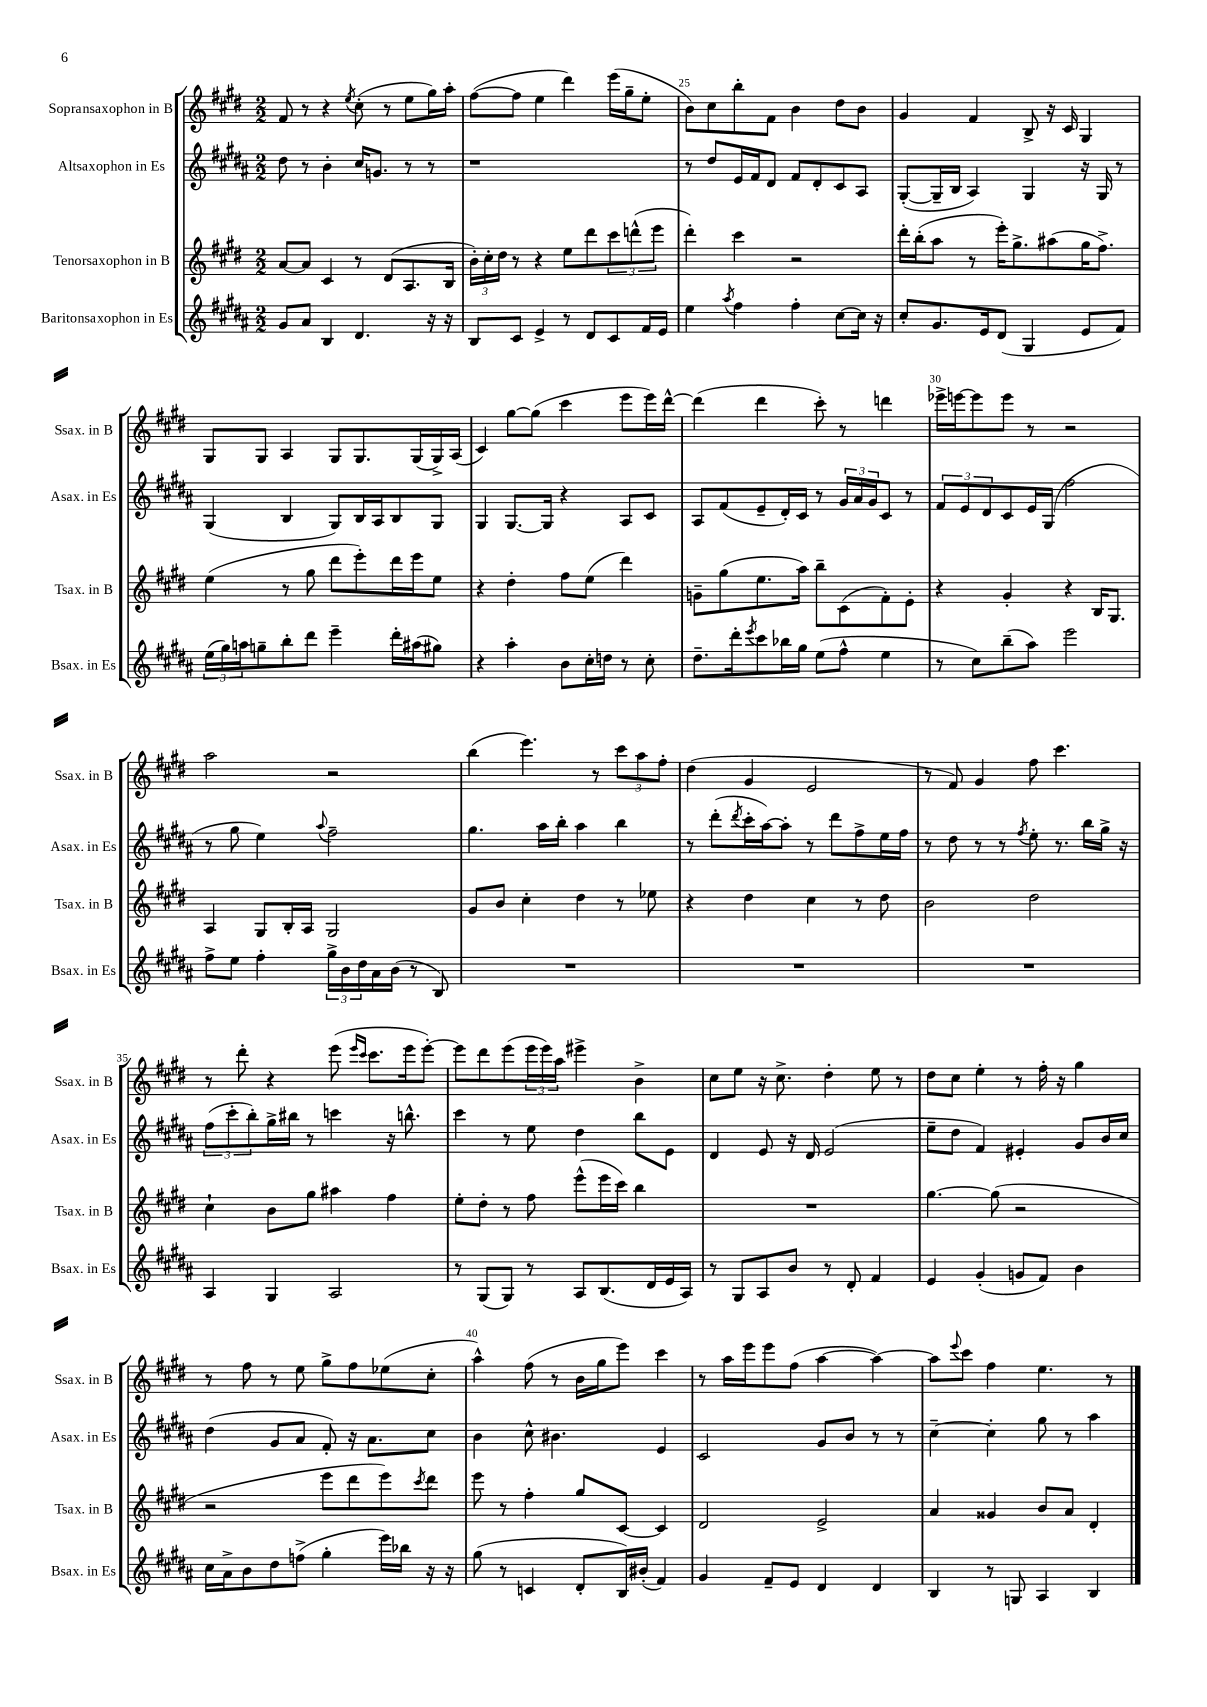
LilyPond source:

<<
\new StaffGroup <<
\new Staff = "s0" \with { instrumentName = "Sopransaxophon in B" shortInstrumentName = "Ssax. in B" } {
    \clef treble \key e \major \numericTimeSignature \time 2/2
    fis'8 r8 r4 \acciaccatura { e''8 } cis''8-.( r8 e''8 gis''16) a''16-. |
    fis''8~( fis''8 e''4 dis'''4) e'''16( gis''16-- e''8-. |
    b'8) cis''8 b''8-. fis'8 b'4 dis''8 b'8 |
    gis'4 fis'4 b8-> r16 cis'16 gis4 |
    gis8 gis8 a4 gis8 gis8. gis16( gis16->) a16( |
    cis'4) gis''8~ gis''8( cis'''4 e'''8 e'''16) dis'''16~-^ |
    dis'''4( dis'''4 cis'''8-.) r8 d'''4 |
    ees'''16-> e'''16~ e'''8 e'''8 r8 r2 |
    a''2 r2 |
    b''4( e'''4.) r8 \tuplet 3/2 { cis'''8 a''8 fis''8-. } |
    dis''4( gis'4 e'2 |
    r8 fis'8) gis'4 fis''8 cis'''4. |
    r8 dis'''8-. r4 e'''8( \grace { e'''16 cis'''16 } cis'''8. e'''16 e'''8~-.) |
    e'''8 dis'''8 e'''8( \tuplet 3/2 { e'''16 e'''16) a''16 } eis'''4-> b'4-> |
    cis''8 e''8 r16 cis''8.-> dis''4-. e''8 r8 |
    dis''8 cis''8 e''4-. r8 fis''16-. r16 gis''4 |
    r8 fis''8 r8 e''8 gis''8-> fis''8 ees''8( cis''8-. |
    a''4-^) fis''8( r8 b'16 gis''16 e'''8) cis'''4 |
    r8 a''16 e'''16 e'''8 fis''8( a''4~ a''4~) |
    a''8 \appoggiatura { e'''8 } cis'''8 fis''4 e''4. r8 \bar "|." |
}
\new Staff = "s1" \with { instrumentName = "Altsaxophon in Es" shortInstrumentName = "Asax. in Es" } {
    \clef treble \key b \major \numericTimeSignature \time 2/2
    dis''8 r8 b'4-. cis''16 g'8. r8 r8 |
    r1 |
    r8 dis''8 e'16 fis'16 dis'8 fis'8 dis'8-. cis'8 ais8 |
    gis8~-.( gis16-- b16 ais4) gis4 r16 gis16 r8 |
    gis4( b4 gis8) b16 ais16 b8 gis8 |
    gis4 gis8.~ gis16 r4 ais8 cis'8 |
    ais8 fis'8( e'8-- dis'16-.) cis'16 r8 \tuplet 3/2 { gis'16 ais'16 gis'16 } cis'8 r8 |
    \tuplet 3/2 { fis'8 e'8 dis'8 } cis'8 e'16 gis16( fis''2 |
    r8 gis''8 e''4) \appoggiatura { ais''8 } fis''2-- |
    gis''4. ais''16 b''16-. ais''4 b''4 |
    r8 dis'''8-.( \acciaccatura { dis'''8 } cis'''16-. ais''16~) ais''8-. r8 dis'''8 fis''8-> e''16 fis''16 |
    r8 dis''8 r8 r8 \acciaccatura { fis''8 } e''8-. r8. b''16 gis''16-> r16 |
    \tuplet 3/2 { fis''8( cis'''8-. b''8-.) } gis''16-> bis''16 r8 c'''4 r16 b''8.-^ |
    cis'''4 r8 e''8 dis''4 b''8 e'8 |
    dis'4 e'8 r16 dis'16 e'2( |
    e''8-- dis''8 fis'4) eis'4-. gis'8 b'16 cis''16 |
    dis''4( gis'8 ais'8 fis'8-.) r16 ais'8. cis''8 |
    b'4 cis''8-^ bis'4. e'4 |
    cis'2 gis'8 b'8 r8 r8 |
    cis''4~-- cis''4-. gis''8 r8 ais''4 \bar "|." |
}
\new Staff = "s2" \with { instrumentName = "Tenorsaxophon in B" shortInstrumentName = "Tsax. in B" } {
    \clef treble \key e \major \numericTimeSignature \time 2/2
    a'8~ a'8 cis'4 r8 dis'8( a8. b16 |
    \tuplet 3/2 { b'16-.) cis''16-. dis''16 } r8 r4 e''8 dis'''8 \tuplet 3/2 { cis'''8 d'''8-^( e'''8 } |
    dis'''4-.) cis'''4 r2 |
    dis'''16-. b''16-.( a''8 r8 e'''16-.) gis''8.-> ais''8( gis''16 fis''8.->) |
    e''4( r8 gis''8 dis'''8 e'''8-.) dis'''16 e'''16 e''8 |
    r4 dis''4-. fis''8 e''8( dis'''4) |
    g'8-- gis''8( e''8. a''16) b''8-- cis'8( fis'8-.) e'8-. |
    r4 gis'4-. r4 b16 gis8. |
    a4 gis8 b16-. a16 gis2 |
    gis'8 b'8 cis''4-. dis''4 r8 ees''8 |
    r4 dis''4 cis''4 r8 dis''8 |
    b'2 dis''2 |
    cis''4-! b'8 gis''8 ais''4 fis''4 |
    e''8-. dis''8-. r8 fis''8 e'''8-^( e'''16 cis'''16) b''4 |
    R1 |
    gis''4.~ gis''8( r2 |
    r2 e'''8 dis'''8 e'''8) \acciaccatura { cis'''8 } dis'''8 |
    e'''8 r8 fis''4-. gis''8 cis'8~ cis'4 |
    dis'2 e'2-> |
    a'4 gisis'4 b'8 a'8 dis'4-. \bar "|." |
}
\new Staff = "s3" \with { instrumentName = "Baritonsaxophon in Es" shortInstrumentName = "Bsax. in Es" } {
    \clef treble \key b \major \numericTimeSignature \time 2/2
    gis'8 ais'8 b4 dis'4. r16 r16 |
    b8 cis'8 e'4-> r8 dis'8 cis'8 fis'16 e'16 |
    e''4 \acciaccatura { ais''8 } fis''4 fis''4-. cis''8~ cis''16 r16 |
    cis''8-. gis'8. e'16 dis'8( gis4 e'8 fis'8) |
    \tuplet 3/2 { e''16( gis''16) a''16 } g''8-- b''8-. dis'''8 e'''4-- dis'''16-. ais''16( gis''8) |
    r4 ais''4-. b'8 cis''16-. d''16 r8 cis''8-. |
    dis''8.-- dis'''16-. \acciaccatura { e'''8 } cis'''8 bes''16 gis''16 e''8( fis''8-^ e''4 |
    r8 cis''8) b''8--( ais''8) e'''2 |
    fis''8-> e''8 fis''4-. \tuplet 3/2 { gis''16-> b'16 dis''16 } ais'16 b'16( r8 b8) |
    R1 |
    R1 |
    R1 |
    ais4 gis4 ais2 |
    r8 gis8( gis8) r8 ais8 b8.( dis'16 e'16 ais16) |
    r8 gis8 ais8 b'8 r8 dis'8-. fis'4 |
    e'4 gis'4-.( g'8 fis'8) b'4 |
    cis''16 ais'16-> b'8 dis''8 f''8->( gis''4-. e'''16) bes''16 r16 r16 |
    gis''8( r8 c'4 dis'8-. b16) bis'16-.( fis'4) |
    gis'4 fis'8-- e'8 dis'4 dis'4 |
    b4 r8 g8 ais4 b4 \bar "|." |
}
>>
>>
\layout { \context { \Score currentBarNumber = #23 \override BarNumber.break-visibility = ##(#f #t #t) barNumberVisibility = #(every-nth-bar-number-visible 5) } }
